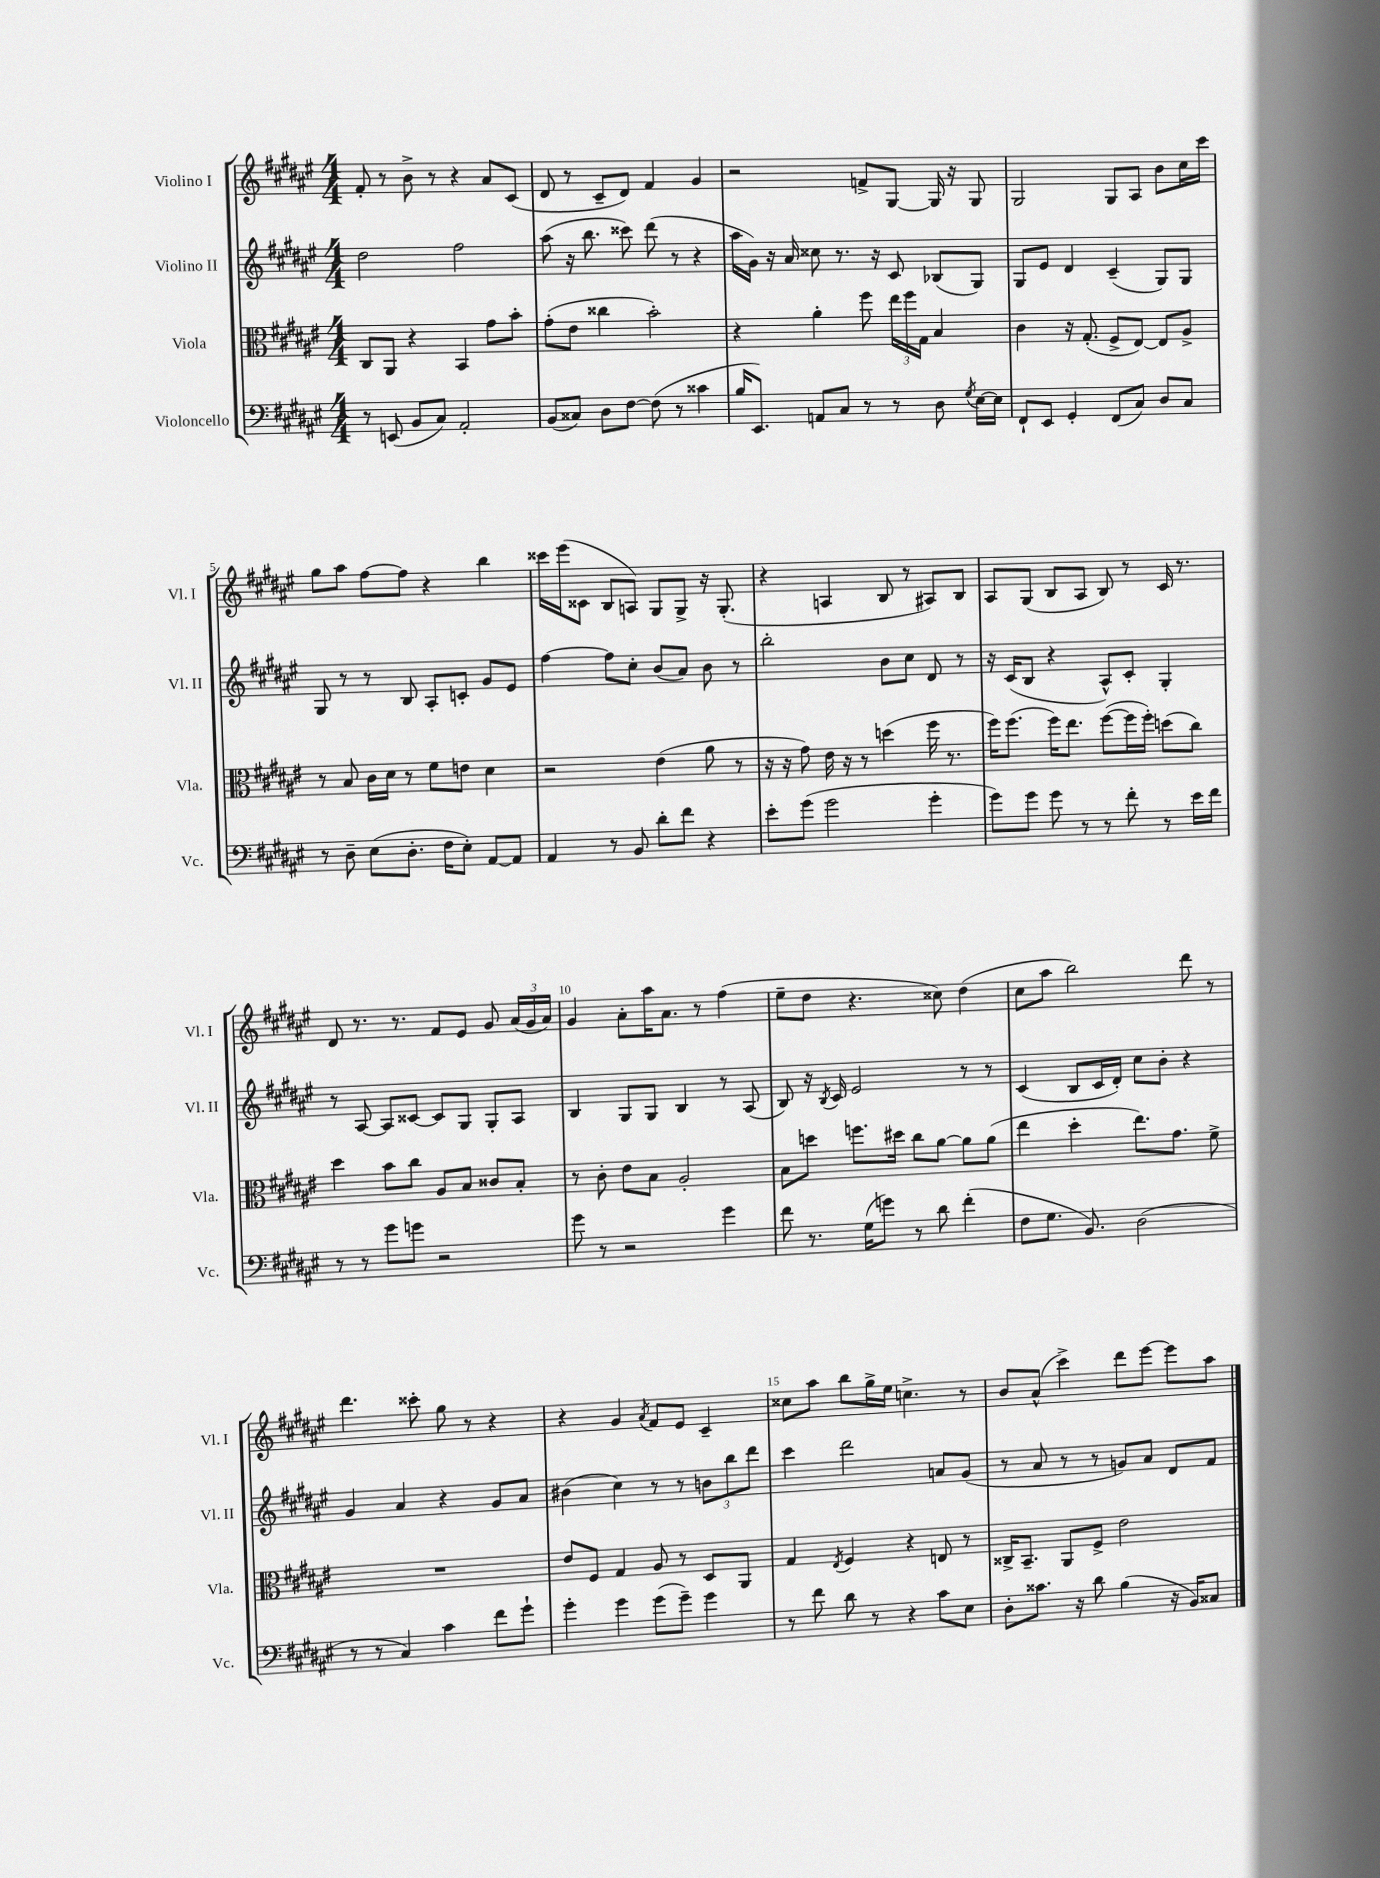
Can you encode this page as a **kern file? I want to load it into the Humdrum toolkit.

**kern	**kern	**kern	**kern
*part4	*part3	*part2	*part1
*staff4	*staff3	*staff2	*staff1
*I"Violoncello	*I"Viola	*I"Violino II	*I"Violino I
*I'Vc.	*I'Vla.	*I'Vl. II	*I'Vl. I
*clefF4	*clefC3	*clefG2	*clefG2
*k[f#c#g#d#a#e#]	*k[f#c#g#d#a#e#]	*k[f#c#g#d#a#e#]	*k[f#c#g#d#a#e#]
*M4/4	*M4/4	*M4/4	*M4/4
=1	=1	=1	=1
8r	8C#/L	2dd#\	8f#'/
(8EEn/	8AA#/J	.	8r
8BB/L	4r	.	8b^\
8C#/J)	.	.	8r
2AA#'/	4BB/	2ff#\	4r
.	8g#\L	.	8a#/L
.	8b'\J	.	(8c#/J
=2	=2	=2	=2
(8BB/L	(8g#'\L	(8aa#\	8d#/
8C##X/J)	8e#\J	16r	8r
.	.	8.bb\	.
8D#\L	4cc##X\	.	8c#~/L
[8F#\J	.	8ccc##X\)	8d#/J)
(8F#\]	2b'\)	(8ddd#\	4f#/
8r	.	8r	.
4c##X\	.	4r	4g#/
=3	=3	=3	=3
16B/KL	4r	16aa#\LL	2r
8.EE#/J)	.	16g#\JJ)	.
.	.	16r	.
.	.	16a#/	.
8AAn/L	4a#'\	8cc##X\	.
8C#/J	.	8.r	.
8r	8ff#\	.	8fn^/L
.	.	16r	.
8r	24ee#\LL	8c#/	[8G#/J
.	24ff#\	.	.
.	24G#\JJ	.	.
8D#\	4B/	(8B-X/L	16G#/]
.	.	.	16r
8qG#/	.	.	.
[16E#\LL	.	8G#/J)	8G#/
16E#\JJ]	.	.	.
=4	=4	=4	=4
8FF#`/L	4c#\	8G#/L	2G#/
8EE#/J	.	8e#/J	.
4GG#'/	16r	4d#/	.
.	(8.G#'/	.	.
(8FF#/L	8F#^/L	(4c#~/	8G#/L
8C#/J)	[8E#/J)	.	8A#/J
8D#/L	8E#/L]	8G#/L)	8b\L
8C#/J	8A#^/J	8G#/J	16cc#\L
.	.	.	16ccc#\JJ
!!LO:LB:g=z
=5	=5	=5	=5
8r	8r	8G#/	8gg#\L
8D#~\	8B/	8r	8aa#\J
(8E#\L	16c#\LL	8r	[8ff#\L
.	16d#\JJ	.	.
8.D#'\J	8r	8B/	8ff#\J]
.	8f#\L	8A#'/L	4r
16F#\KL	.	.	.
8E#'\J)	8en\J	8cn'/J	.
[8AA#/L	4d#\	8g#/L	4bb\
8AA#/J]	.	8e#/J	.
=6	=6	=6	=6
4AA#/	2r	[4ff#\	16ccc##X\LL
.	.	.	(16eee#\J
.	.	.	8c##X\J
8r	.	8ff#\L]	8B/L
8BB/	.	8cc#'\J	8An/J)
8d#'\L	(4e#\	(8b/L	8G#/L
8f#\J	.	8a#/J)	8G#^/J
4r	8a#\	8b\	16r
.	.	.	(8.G#'/
.	8r	8r	.
=7	=7	=7	=7
8e#'\L	16r	2bb'\	4r
.	16r	.	.
(8g#\J	8g#\)	.	.
2g#\	16e#\	.	4An/
.	16r	.	.
.	8r	.	.
.	(4ddn\	8b\L	8B/
.	.	8cc#\J	8r
4g#'\	16ff#\	8d#/	8A#X/L)
.	8.r	.	.
.	.	8r	8B/J
=8	=8	=8	=8
8g#\L)	16ff#\KL)	16r	8A#/L
.	(8.ff#\J	(16c#/KL	.
8g#\J	.	8B/J	(8G#/J
8g#\	16ff#\KL)	4r	8B/L
.	8.ee#\J	.	.
8r	.	.	8A#/J
8r	([8ff#\L	8A#^^/L)	8B/)
8f#'\	16ff#\L]	8c#'/J	8r
.	16ff#'\JJ)	.	.
8r	(8ddn\L	4G#'/	16c#/
.	.	.	8.r
16e#\LL	8cc#\J)	.	.
16f#\JJ	.	.	.
!!LO:LB:g=z
=9	=9	=9	=9
8r	4dd#\	8r	8d#/
8r	.	[8A#/	8.r
8g#\L	8b\L	8A#/L]	.
.	.	.	8.r
8gn\J	8cc#\J	[8c##X/J	.
2r	8A#/L	8c##/L]	8f#/L
.	8B/J	8G#/J	8e#/J
.	8c##X/L	8G#'/L	8g#/
.	8B'/J	8A#/J	(24a#/LL
.	.	.	24g#/
.	.	.	24a#/JJ)
=10	=10	=10	=10
8g#\	8r	4B/	4g#/
8r	8c#'\	.	.
2r	8e#\L	8G#/L	8a#'\L
.	8B\J	8G#/J	16aa#\K
.	.	.	8.a#\J
.	2A#'/	4B/	.
.	.	.	8r
4g#\	.	8r	(4ff#\
.	.	(8A#/	.
=11	=11	=11	=11
8f#\	8B\L	8B/)	8ee#~\L
8.r	8ddn\J	16r	8dd#\J
.	.	8qB/	.
.	.	16c#/	.
.	8.ffn\L	2e#/	4.r
(16G#\KL	.	.	.
8gn\J)	.	.	.
.	16dd#X\Jk	.	.
8r	8cc#\L	.	.
8d#\	[8a#\J	.	8cc##X\)
(4f#'\	8a#\L]	8r	(4dd#\
.	(8a#\J	8r	.
=12	=12	=12	=12
8F#\L	4ee#\	(4c#/	8cc#\L
8.G#\J	.	.	8aa#\J
.	4dd#'\	8B/L	2bb\)
8.BB/)	.	.	.
.	.	16c#/L	.
.	.	16d#'/JJ)	.
(2D#\	8.ee#\L)	8cc#\L	.
.	.	8b'\J	.
.	8.g#\J	.	.
.	.	4r	8ddd#\
.	8f#^\	.	8r
!!LO:LB:g=z
=13	=13	=13	=13
8r	1r	4g#/	4.ddd#\
8r	.	.	.
4C#/)	.	4a#/	.
.	.	.	8ccc##X'\
4c#\	.	4r	8gg#\
.	.	.	8r
8f#\L	.	8g#/L	4r
8g#`\J	.	8a#/J	.
=14	=14	=14	=14
4g#'\	8e#/L	(4b#X\	4r
.	8F#/J	.	.
4g#\	4G#/	4cc#\)	4g#/
.	.	.	8qa#/
(8g#\L	8A#/	8r	8f#/L
8g#~\J)	8r	8r	8e#/J
4g#\	8D#/L	12bn\L	4c#~/
.	.	12bb\	.
.	8AA#/J	.	.
.	.	12ddd#\J	.
=15	=15	=15	=15
8r	4G#/	4ccc#\	8cc##X\L
8f#\	.	.	8aa#\J
.	8qE#/	.	.
8d#\	4F#/	2ddd#\	8bb\L
8r	.	.	16gg#^\L
.	.	.	16ee#\JJ
4r	4r	.	4.ccn^\
8c#\L	8En/	8an/L	.
8E#\J	8r	(8g#/J	8r
=16	=16	=16	=16
8D#'\L	16C##X^/KL	8r	8b/L
.	8.BB~/J	.	.
8.c##X\J	.	8a#/	(8a#^^/J
.	8AA#/L	8r	4ccc#^\)
16r	.	.	.
8d#\	8F#^/J	8r	.
(4B\	2e#\	8gn/L)	8ddd#\L
.	.	8a#/J	[8eee#\J
16r	.	8d#/L	8eee#\L]
16BB/KL)	.	.	.
8C##X/J	.	8f#/J	8aa#\J
==	==	==	==
*-	*-	*-	*-
